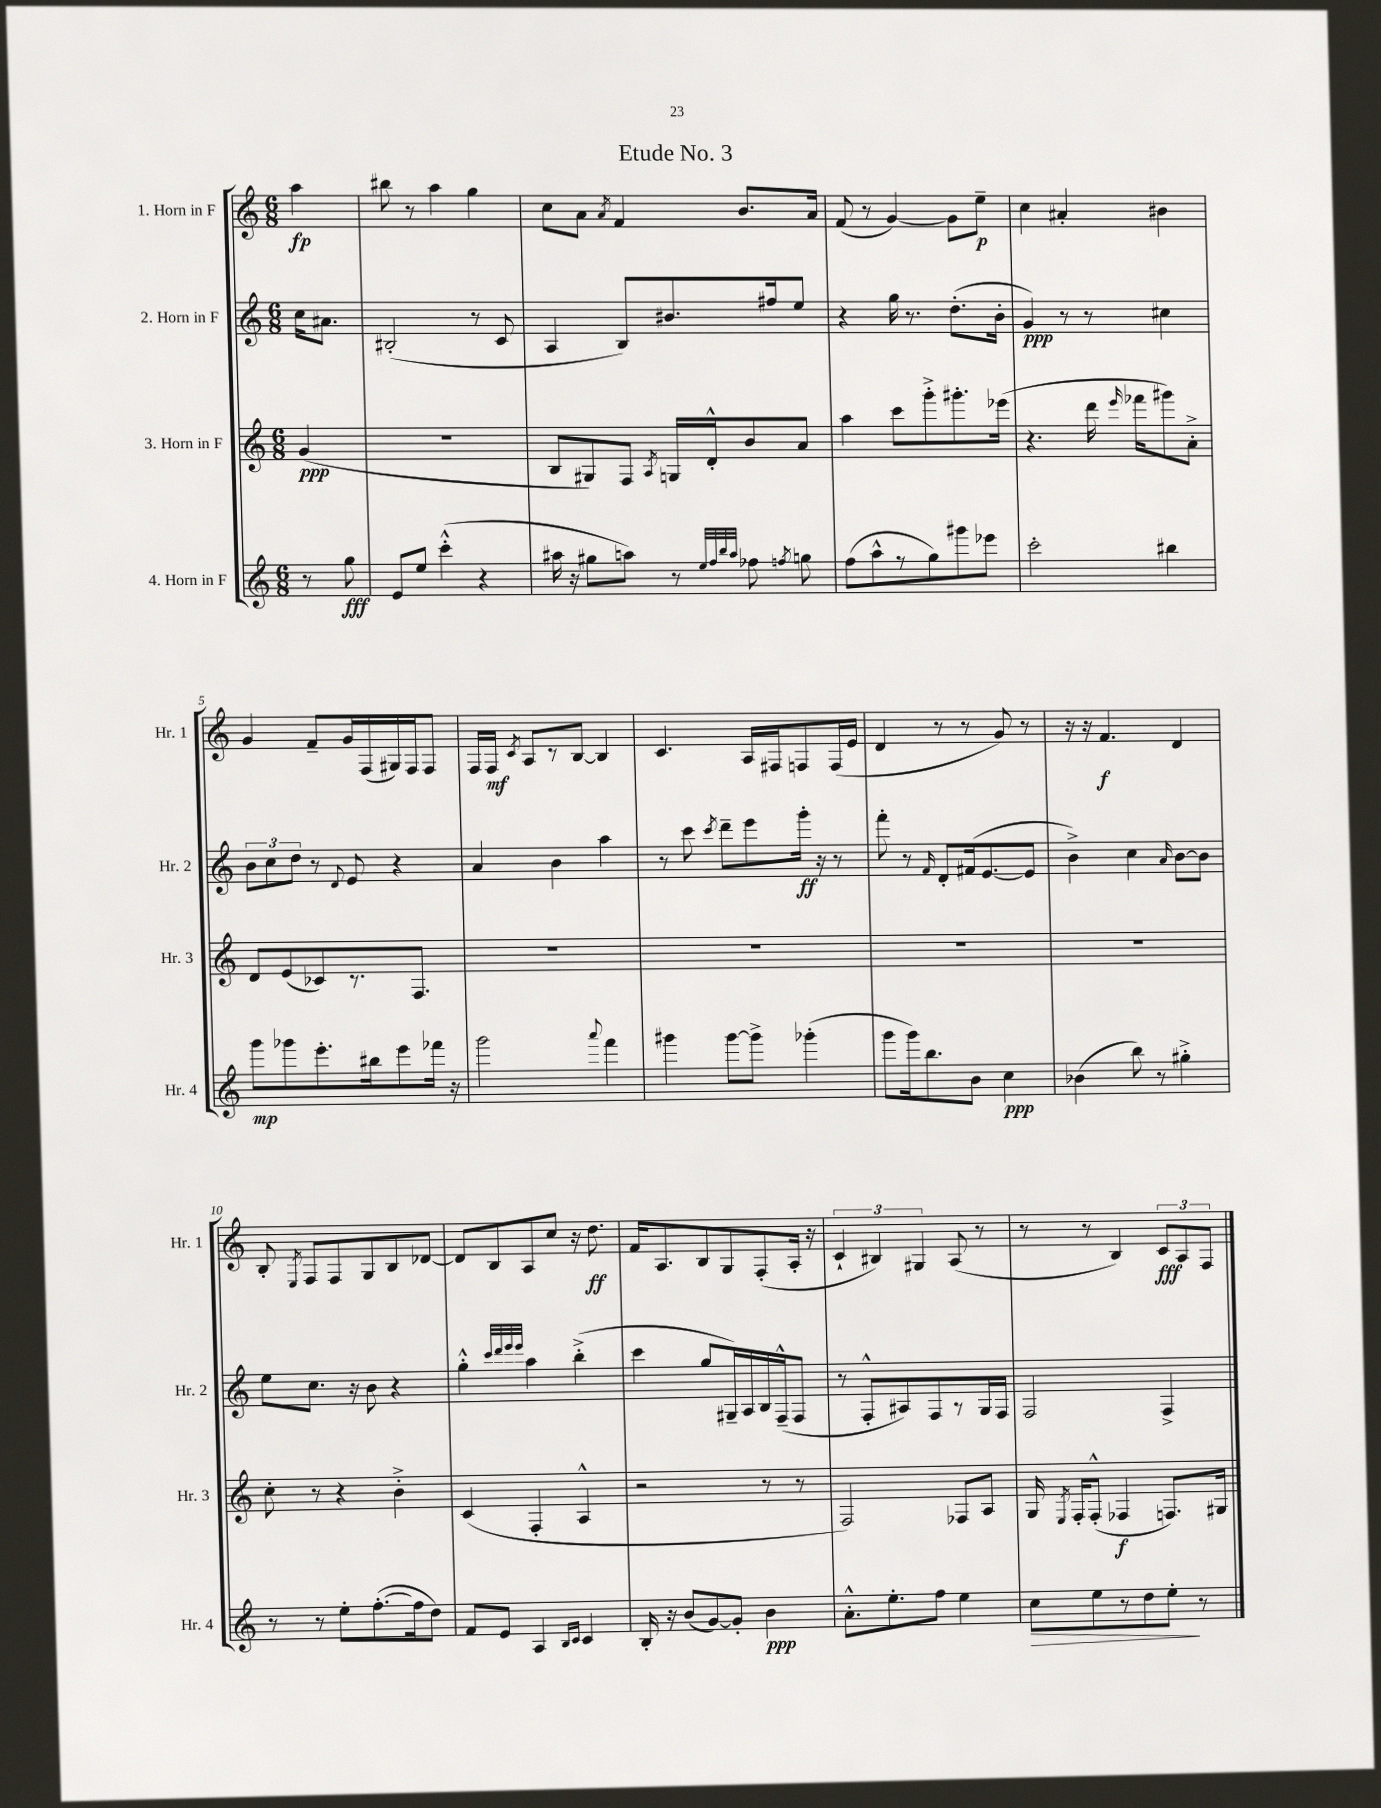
\header { title = "Etude No. 3" }
<<
\new StaffGroup <<
\new Staff = "s0" \with { instrumentName = "1. Horn in F" shortInstrumentName = "Hr. 1" } {
    \clef treble \key c \major \numericTimeSignature \time 6/8 \partial 4
    \autoBeamOff a''4\fp |
    bis''8 r8 a''4 g''4 |
    c''8[ a'8] \acciaccatura { a'8 } f'4 b'8.[ a'16] |
    f'8( r8 g'4~) g'8[ e''8]--\p |
    c''4 ais'4-. bis'4 |
    g'4 f'8[-- g'16 f16( gis16) f16 f8] |
    f16[ f16]\mf \acciaccatura { c'8 } a8[ r8 b8]~ b4 |
    c'4. a16[ fis16 f8 f16( e'16] |
    d'4 r8 r8 g'8) r8 |
    r16 r16 f'4.\f d'4 |
    b8-. \acciaccatura { e8 } f8[ f8 g8 b8 des'8]~ |
    des'8[ b8 a8 c''8] r16 d''8.\ff |
    f'16[ a8. b8 g8 f8-.( a16]-. r16 |
    \tuplet 3/2 { c'4-! bis4) gis4 } a8( r8 |
    r8 r8 b4) \tuplet 3/2 { c'8[\fff a8 f8] } \bar "|." |
}
\new Staff = "s1" \with { instrumentName = "2. Horn in F" shortInstrumentName = "Hr. 2" } {
    \clef treble \key c \major \numericTimeSignature \time 6/8 \partial 4
    \autoBeamOff c''16[ ais'8.] |
    bis2-.( r8 c'8 |
    a4 b8[) bis'8. fis''16 e''8] |
    r4 g''16 r8. d''8.[-.( b'16]-. |
    g'4\ppp) r8 r8 cis''4 |
    \tuplet 3/2 { b'8[ c''8 d''8] } r8 \appoggiatura { d'8 } e'8 r4 |
    a'4 b'4 a''4 |
    r8 c'''8 \acciaccatura { c'''8 } d'''8[-- e'''8 g'''16]-.\ff r16 r8 |
    f'''8-. r8 \grace { f'16 } d'8[-. fis'16( e'8.~ e'8] |
    b'4->) c''4 \grace { a'16 } b'8[~ b'8] |
    e''8[ c''8.] r16 b'8 r4 |
    g''4-.-^ \grace { c'''32[ d'''32 e'''32 e'''32] } a''4 b''4-.->( |
    c'''4 g''8[ gis16--) a16 b16 f16---^( f8] |
    r8 f8[-.-^ ais8) f8 r8 g16 f16] |
    f2 f4-> \bar "|." |
}
\new Staff = "s2" \with { instrumentName = "3. Horn in F" shortInstrumentName = "Hr. 3" } {
    \clef treble \key c \major \numericTimeSignature \time 6/8 \partial 4
    \autoBeamOff g'4\ppp( |
    R2. |
    b8[ gis8) f8] \acciaccatura { a8 } g16[ d'16-.-^ b'8 a'8] |
    a''4 c'''8[ g'''8-.-> gis'''8.-. ees'''16]( |
    r4. d'''16 \grace { e'''16 } fes'''16[ gis'''8) a'8]-.-> |
    d'8[ e'8( ces'8) r8. f8.] |
    R2. |
    R2. |
    R2. |
    R2. |
    c''8-. r8 r4 b'4-.-> |
    c'4( f4-. a4-^ |
    r2 r8 r8 |
    f2) fes8[ a8] |
    g16 \acciaccatura { e8 } f16[-. f8]-.-^( fes4\f f8.[) gis16] \bar "|." |
}
\new Staff = "s3" \with { instrumentName = "4. Horn in F" shortInstrumentName = "Hr. 4" } {
    \clef treble \key c \major \numericTimeSignature \time 6/8 \partial 4
    \autoBeamOff r8 g''8\fff |
    e'8[ e''8] c'''4-.-^( r4 |
    ais''16 r16 gis''8[ a''8]) r8 \grace { e''32[ f''32 b''32 a''32] } fes''8 \acciaccatura { f''8 } g''8 |
    f''8[( a''8-^ r8 g''8) gis'''8 ees'''8] |
    c'''2-. bis''4 |
    g'''8[\mp ges'''8 e'''8.-. bis''16 e'''8 fes'''16] r16 |
    g'''2 \appoggiatura { a'''8 } f'''4 |
    gis'''4 gis'''8[~ gis'''8]-> ges'''4-.( |
    g'''8[ g'''16) b''8. b'8] c''4\ppp |
    bes'4( b''8) r8 gis''4-.-> |
    r8 r8 e''8[-. f''8.~-.( f''16 d''8]) |
    f'8[ e'8] a4 \grace { b16[ c'16] } c'4 |
    b16-. r16 b'8[( g'8~) g'8]-. b'4\ppp |
    a'8.[-.-^ e''8.-. f''8] e''4 |
    c''8[\> e''8 r8 d''8 e''8]-.\! r8 \bar "|." |
}
>>
>>
